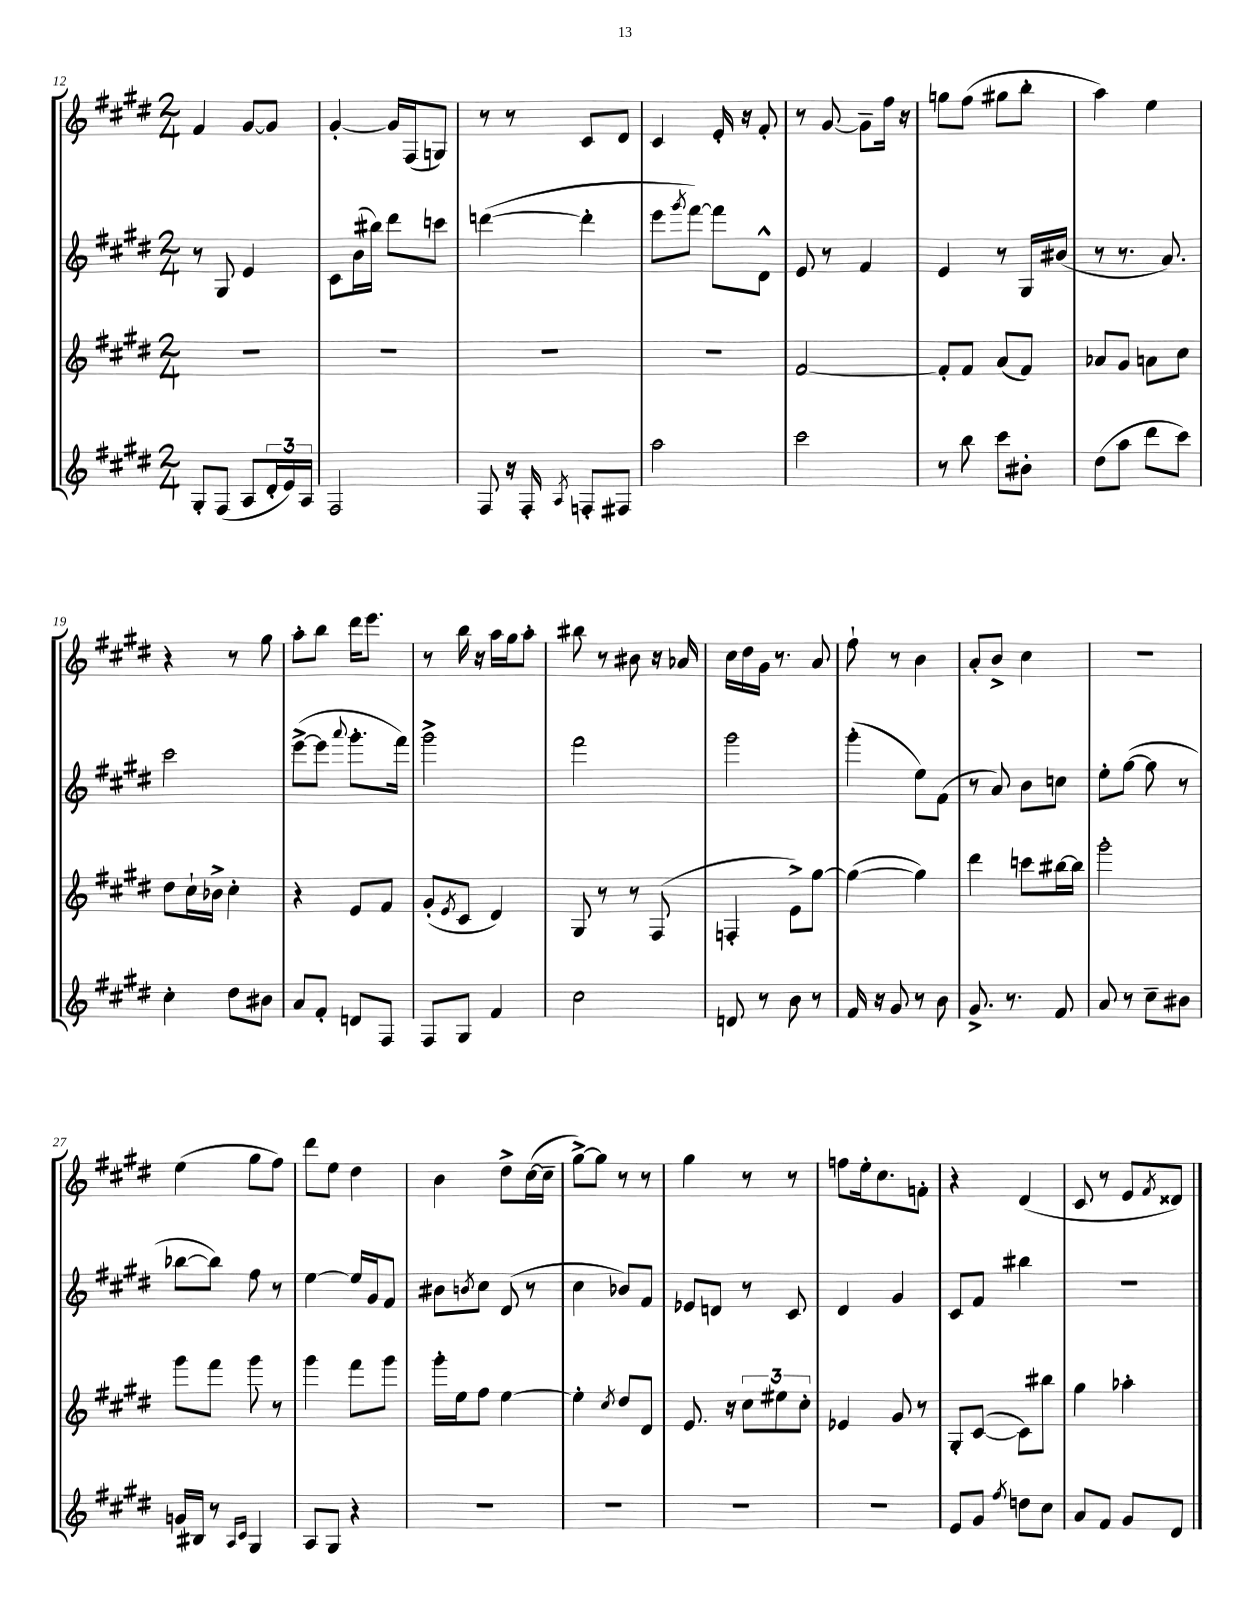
<<
\new StaffGroup <<
\new Staff = "s0" {
    \clef treble \key e \major \numericTimeSignature \time 2/4
    fis'4 gis'8~ gis'8 |
    gis'4~-. gis'16 fis16( g8) |
    r8 r8 cis'8 dis'8 |
    cis'4 e'16-. r16 fis'8-. |
    r8 gis'8~ gis'8-- fis''16 r16 |
    g''8 fis''8( gis''8 b''8-. |
    a''4) e''4 |
    r4 r8 gis''8 |
    a''8-. b''8 dis'''16 e'''8. |
    r8 b''16 r16 a''16 gis''16 a''8-. |
    bis''8 r8 bis'8 r16 aes'16 |
    cis''16 dis''16 gis'16 r8. a'8 |
    fis''8-! r8 b'4 |
    a'8-. b'8-> cis''4 |
    r2 |
    e''4( gis''8 fis''8) |
    dis'''8 e''8 dis''4 |
    b'4 dis''8-> cis''16~( cis''16-- |
    gis''8~->) gis''8 r8 r8 |
    gis''4 r8 r8 |
    f''8 e''16-. cis''8. f'8-. |
    r4 dis'4( |
    cis'8 r8 e'8 \acciaccatura { fis'8 } disis'8) \bar "|." |
}
\new Staff = "s1" {
    \clef treble \key e \major \numericTimeSignature \time 2/4
    r8 gis8 e'4 |
    cis'8 b'16( bis''16) dis'''8 c'''8 |
    d'''4~( d'''4-. |
    e'''8 \acciaccatura { gis'''8 } fis'''8~) fis'''8 dis'8-^ |
    e'8 r8 fis'4 |
    e'4 r8 gis16 bis'16( |
    r8 r8. a'8.) |
    cis'''2 |
    e'''8~->( e'''8 \appoggiatura { a'''8 } gis'''8.-. fis'''16) |
    gis'''2-> |
    fis'''2 |
    gis'''2 |
    gis'''4-.( e''8) fis'8( |
    r8 a'8) b'8 c''8 |
    e''8-. gis''8~( gis''8 r8 |
    bes''8~ bes''8) fis''8 r8 |
    e''4~ e''16 gis'16 fis'8 |
    bis'8 \acciaccatura { b'8 } cis''8 dis'8( r8 |
    cis''4 bes'8) fis'8 |
    ees'8 d'8 r8 cis'8 |
    dis'4 gis'4 |
    cis'8 fis'8 bis''4 |
    R2 \bar "|." |
}
\new Staff = "s2" {
    \clef treble \key e \major \numericTimeSignature \time 2/4
    R2 |
    R2 |
    R2 |
    R2 |
    fis'2~ |
    fis'8-. fis'8 a'8( fis'8) |
    aes'8 gis'8 a'8 cis''8 |
    dis''8 cis''16-! bes'16-> cis''4-. |
    r4 e'8 fis'8 |
    gis'8-.( \acciaccatura { e'8 } cis'8 dis'4) |
    gis8 r8 r8 fis8( |
    f4-. e'8->) gis''8~ |
    gis''4~( gis''4) |
    dis'''4 c'''8 bis''16~ bis''16 |
    gis'''2-. |
    gis'''8 fis'''8 gis'''8 r8 |
    gis'''4 fis'''8 gis'''8 |
    gis'''16-. e''16 fis''8 e''4~ |
    e''4-. \acciaccatura { cis''8 } dis''8 dis'8 |
    e'8. r16 \tuplet 3/2 { cis''8 eis''8 cis''8-. } |
    ees'4 gis'8 r8 |
    gis8-. cis'8~( cis'8) bis''8 |
    gis''4 aes''4-. \bar "|." |
}
\new Staff = "s3" {
    \clef treble \key e \major \numericTimeSignature \time 2/4
    gis8-. fis8( a8 \tuplet 3/2 { dis'16-. e'16) a16 } |
    fis2 |
    fis8 r16 fis16-. \acciaccatura { a8 } f8-. fis8 |
    a''2 |
    cis'''2 |
    r8 b''8 cis'''8 bis'8-. |
    dis''8( a''8 dis'''8 cis'''8) |
    cis''4-. dis''8 bis'8 |
    a'8 fis'8-. d'8 fis8 |
    fis8 gis8 fis'4 |
    cis''2 |
    d'8 r8 b'8 r8 |
    fis'16 r16 gis'8 r8 b'8 |
    gis'8.-> r8. fis'8 |
    a'8 r8 cis''8-- bis'8 |
    g'16 bis16 r8 \grace { a16 cis'16 } gis4 |
    a8 gis8 r4 |
    R2 |
    R2 |
    R2 |
    R2 |
    e'8 gis'8 \acciaccatura { fis''8 } d''8 cis''8 |
    a'8 fis'8 gis'8 dis'8 \bar "|." |
}
>>
>>
\layout { \context { \Score currentBarNumber = #12 } }
